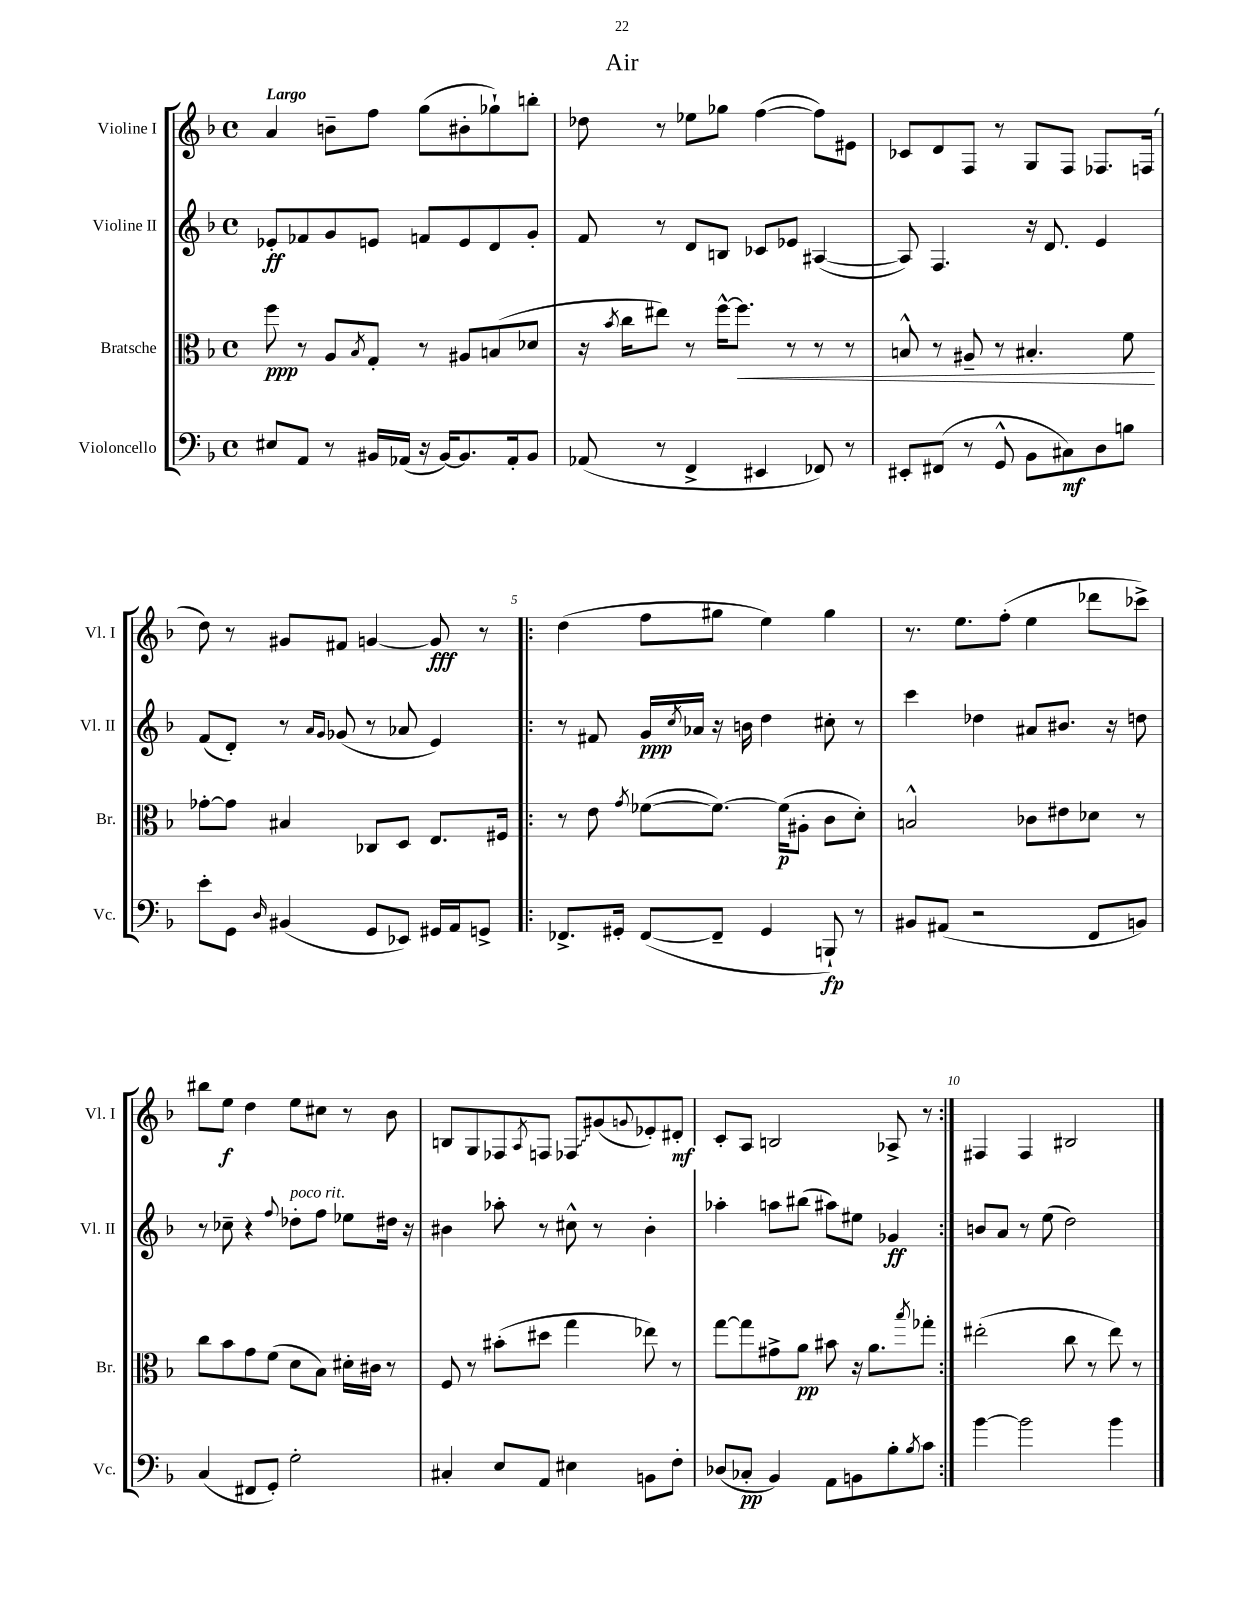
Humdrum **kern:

**kern	**kern	**kern	**kern
*staff4	*staff3	*staff2	*staff1
*clefF4	*clefC3	*clefG2	*clefG2
*k[b-]	*k[b-]	*k[b-]	*k[b-]
*M4/4	*M4/4	*M4/4	*M4/4
*met(c)	*met(c)	*met(c)	*met(c)
8E#	8ff	8e-'	4a
8AA	8r	8f-	.
8r	8A	8g	8b~
.	8qB-	.	.
16BB#	8G'	8e	8ff
(16AA-	.	.	.
16r	8r	8f	(8gg
[16BB#)	.	.	.
8.BB#]	8A#	8e	8b#'
.	(8B	8d	8gg-`)
16AA-'	.	.	.
8BB#	8d-	8g'	8bb'
=	=	=	=
(8AA-	16r	8f	8dd-
.	8qb-	.	.
.	16cc	.	.
8r	8ee#)	8r	8r
4FF^	8r	8d	8ee-
.	[16ff^^	8B	8gg-
.	8.ff]	.	.
4EE#	.	8c-	([4ff
.	8r	8e-	.
8FF-)	8r	([4A#	8ff])
8r	8r	.	8e#
=	=	=	=
8EE#'	8B^^	8A#])	8c-
(8FF#	8r	4.F	8d
8r	8A#~	.	8F
8GG^^	8r	.	8r
8BB-	4.B#'	16r	8G
.	.	8.d	.
8C#)	.	.	8F
8D	.	4e	8.F-
8B	8f	.	.
.	.	.	(16F
=	=	=	=
8e'	[8g-'	(8f	8dd)
8GG	8g-]	8d')	8r
16qqD	.	.	.
(4BB#	4B#	8r	8g#
.	.	16qqa	.
.	.	16qqg	.
.	.	(8g-	8f#
8GG	8C-	8r	[4g
8EE-)	8D	8a-	.
16GG#	8.E	4e)	8g]
16AA	.	.	.
8GG^	.	.	8r
.	16F#	.	.
=!|:	=!|:	=!|:	=!|:
8.FF-^	8r	8r	(4dd
.	8e	8f#	.
16GG#'	.	.	.
.	8qg	.	.
([8FF-	([8f-	16g	8ff
.	.	8qcc	.
.	.	16a-	.
8FF-~]	8.f-_)	16r	8gg#
.	.	16b	.
4GG#	.	4dd	4ee)
.	(16f-]	.	.
.	8A#'	.	.
8BBB`)	8c	8cc#'	4gg#
8r	8d')	8r	.
=	=	=	=
8BB#	2B^^	4ccc	8.r
(8AA#	.	.	.
.	.	.	8.ee
2r	.	4dd-	.
.	.	.	(8ff'
.	8c-	8a#	4ee
.	8e#	8.b#	.
8FF	8d-	.	8ddd-
.	.	16r	.
8BB)	8r	8dd	8ccc-^)
=	=	=	=
(4C	8cc	8r	8bb#
.	8b-	8cc-~	8ee
8FF#	8g	4r	4dd
8GG')	(8f	.	.
.	.	8qqff	.
2G'	8d	8dd-'	8ee
.	8B-)	8ff	8cc#
.	16d#'	8ee-	8r
.	16c#	.	.
.	8r	16dd#	8b-
.	.	16r	.
=	=	=	=
4C#'	8F	4b#	8B
.	8r	.	8G
8E	(8b#'	8aa-'	8F-
.	.	.	8qA
8AA	8dd#	8r	8F
4E#	4gg	8cc#^^	8F-
.	.	8r	(8g#
.	.	.	8qqg
8BB	8ee-)	4b#'	8e-')
8F'	8r	.	8d#'
=	=	=	=
(8D-	[8gg	4aa-'	8c'
8C-'	8gg]	.	8A
4BB-)	8g#^	8aa	2B
.	8a	(8bb#	.
8AA	8b#	8aa#)	.
8BB	16r	8ee#	.
.	8.a	.	.
8B-'	.	4g-	8A-^
8qB-	8qbb-	.	.
8c	8gg-'	.	8r
=:|!	=:|!	=:|!	=:|!
[4b-	(2ee#'	8b	4F#
.	.	8a	.
2b-]	.	8r	4F#
.	.	(8ee	.
.	8cc	2dd)	2B#
.	8r	.	.
4b-	8ee#)	.	.
.	8r	.	.
==	==	==	==
*-	*-	*-	*-
